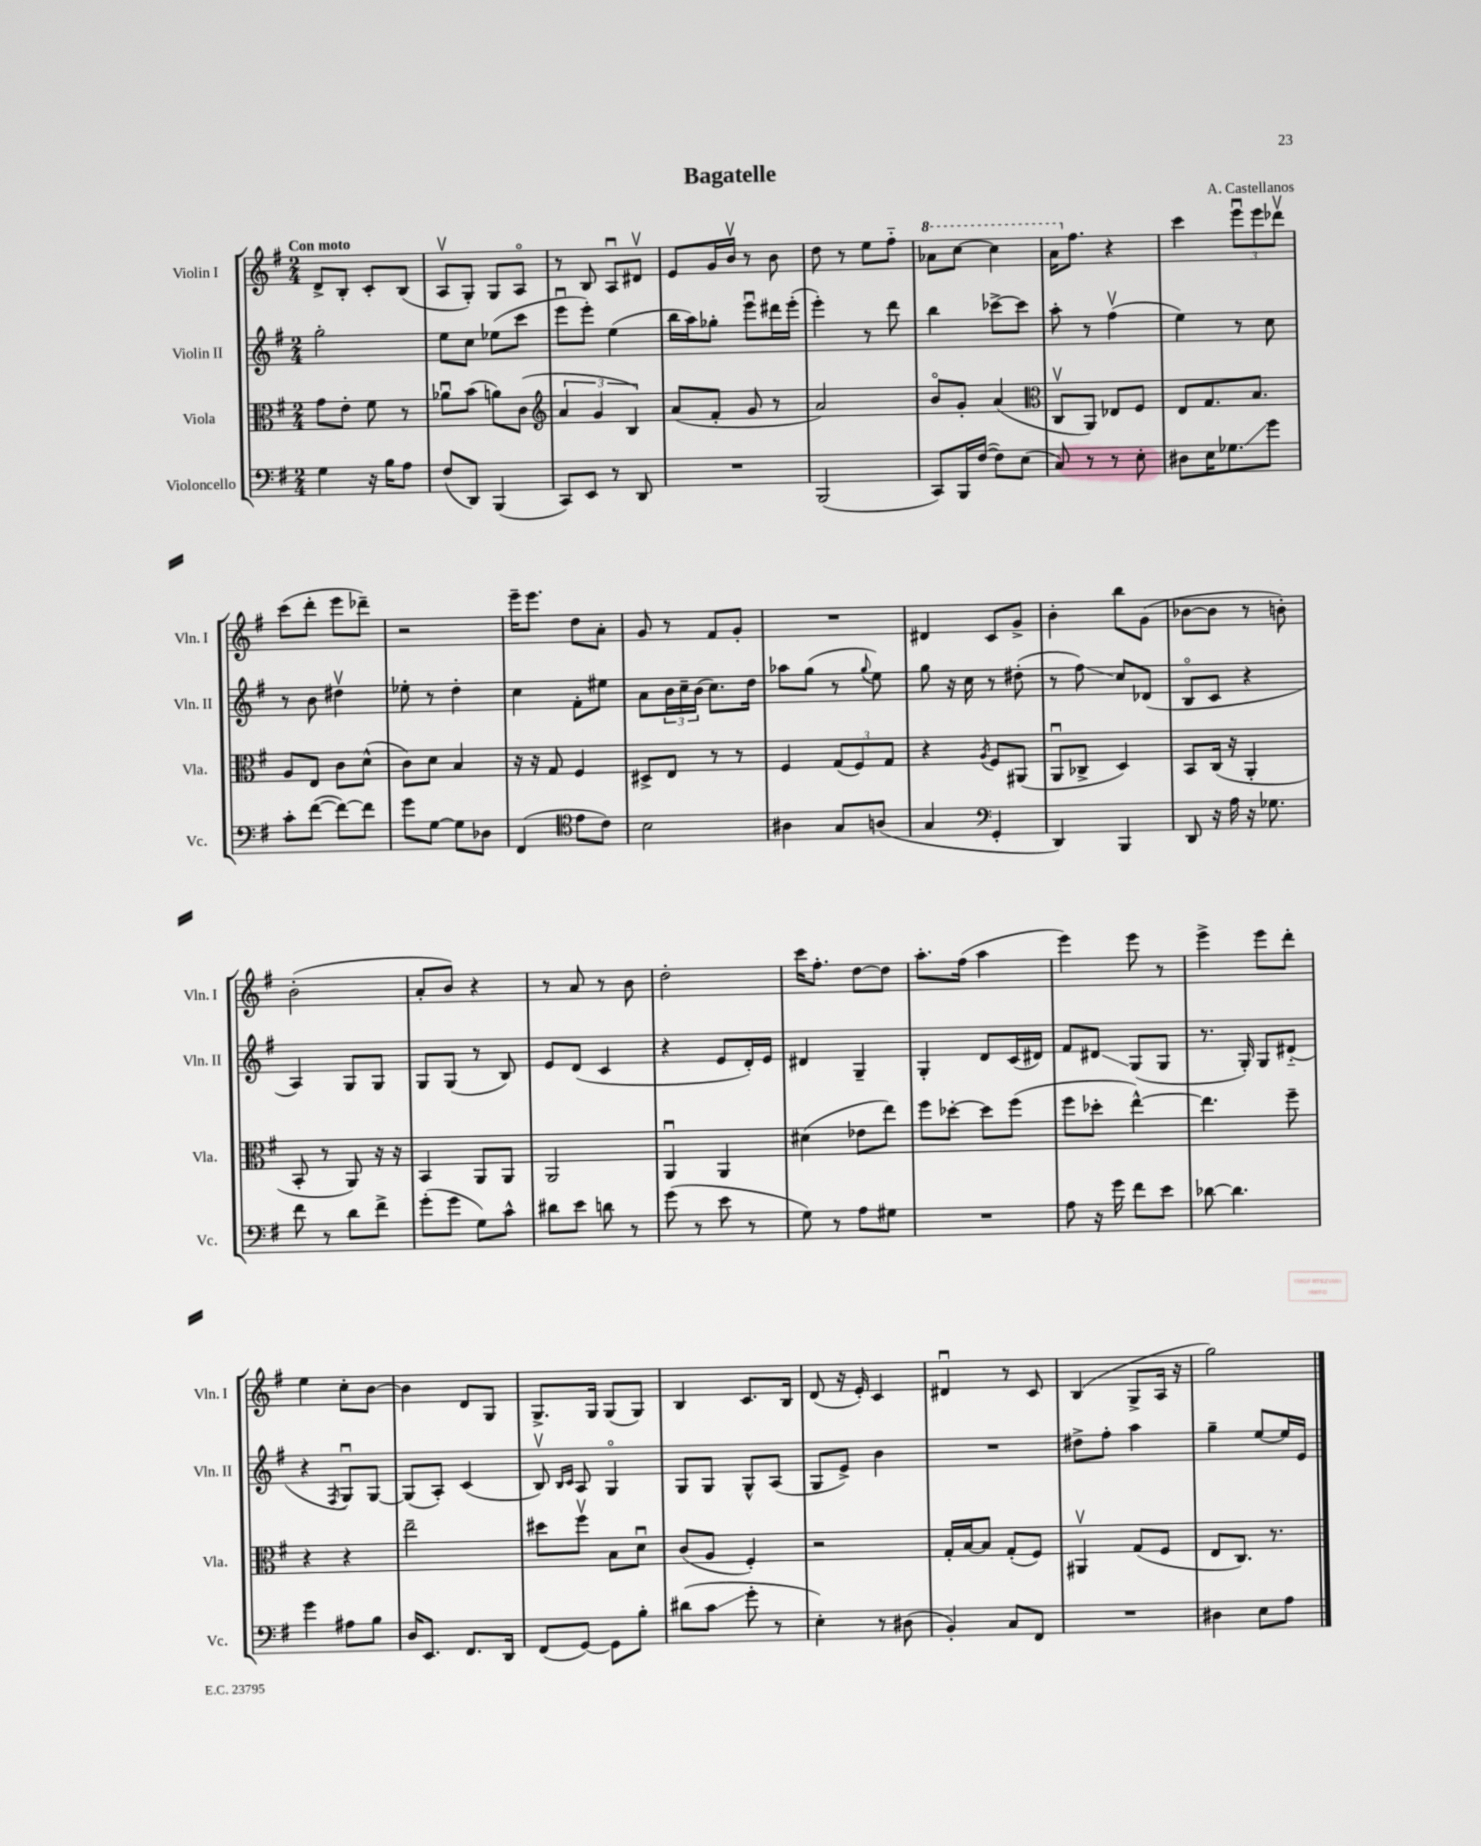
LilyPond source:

\header { title = "Bagatelle" composer = "A. Castellanos" }
<<
\new StaffGroup <<
\new Staff = "s0" \with { instrumentName = "Violin I" shortInstrumentName = "Vln. I" } {
    \clef treble \key g \major \numericTimeSignature \time 2/4 \tempo "Con moto"
    d'8-> b8-. c'8-. b8( |
    a8\upbow g8-.) g8 a8\flageolet |
    r8 b8 a8\downbow dis'8\upbow |
    e'8 g'16 b'16\upbow r8 b'8 |
    d''8 r8 e''8 fis''8-_ |
    \ottava #1 aes''8 c'''8~ c'''4 |
    a''16 \ottava #0 fis''8. r4 |
    c'''4 \tuplet 3/2 { e'''8\downbow e'''8 des'''8\upbow } |
    c'''8( d'''8-. e'''8 des'''8--) |
    r2 |
    e'''16-- e'''8. d''8 a'8-. |
    g'8 r8 fis'8 g'8-. |
    R2 |
    dis'4 c'8 g'8-> |
    b'4-. b''8 g'8( |
    bes'8~ bes'8 r8 b'8-.) |
    b'2-.( |
    a'8-. b'8) r4 |
    r8 a'8 r8 b'8 |
    d''2-. |
    c'''16 fis''8.-. d''8~ d''8 |
    a''8.-. fis''16( a''4 |
    e'''4) e'''8 r8 |
    e'''4-> e'''8 d'''8-. |
    e''4 c''8-. b'8~ |
    b'4 d'8 g8 |
    g8.-> g16 g8( g8) |
    b4 c'8. b16 |
    d'8( r16 e'16-.) c'4 |
    dis'4\downbow r8 c'8 |
    b4( g8-> a16 r16 |
    g''2) \bar "|." |
}
\new Staff = "s1" \with { instrumentName = "Violin II" shortInstrumentName = "Vln. II" } {
    \clef treble \key g \major \numericTimeSignature \time 2/4
    g''2-. |
    e''8 c''8 ees''8( c'''8 |
    e'''8\downbow e'''8-.) e''4( |
    b''16 a''16) ges''8-. e'''8\downbow dis'''16 e'''16-.( |
    e'''4-.) r8 d'''8 |
    b''4 ces'''8~-> ces'''8 |
    a''8-. r8 fis''4\upbow( |
    e''4) r8 c''8 |
    r8 b'8 dis''4\upbow |
    ees''8-. r8 d''4-. |
    c''4 fis'8-. eis''8 |
    a'8 \tuplet 3/2 { b'16 c''16-- b'16( } c''8.) d''16 |
    aes''8 g''8( r8 \appoggiatura { g''8 } e''8) |
    g''8 r16 c''16 r8 dis''8-.( |
    r8 fis''8\glissando) c''8 des'8( |
    b8\flageolet c'8 r4 |
    a4) g8 g8 |
    g8 g8( r8 b8) |
    e'8 d'8( c'4 |
    r4 e'8 d'16-.) e'16 |
    dis'4 g4-- |
    g4-. d'8 c'16( dis'16) |
    fis'8 dis'8\glissando g8( g8 |
    r8. g16-.) g8 dis'8-_( |
    r4 \acciaccatura { fis8 } g8\downbow) g8~ |
    g8( a8-.) c'4( |
    b8\upbow) \grace { b16 c'16 } a8 g4\flageolet |
    g8 g8 g8-^ a8( |
    g8 e'8->) b'4 |
    R2 |
    dis''8-> fis''8-. a''4 |
    g''4-- e''8~ e''16 e'16 \bar "|." |
}
\new Staff = "s2" \with { instrumentName = "Viola" shortInstrumentName = "Vla." } {
    \clef alto \key g \major \numericTimeSignature \time 2/4
    g'8 e'8-. fis'8 r8 |
    aes'8\downbow b'8( a'8) c'8( |
    \clef treble \tuplet 3/2 { a'4 g'4 b4) } |
    a'8( fis'8-. g'8 r8 |
    a'2) |
    b'8\flageolet g'8-. a'4( |
    \clef alto c8\upbow a,8) ees8 fis8 |
    e8 g8. b8. |
    a8 e8 c'8 d'8-^( |
    c'8) d'8 b4 |
    r16 r16 g8 fis4 |
    dis8-> e8 r8 r8 |
    fis4 \tuplet 3/2 { g8( fis8) g8 } |
    r4 \acciaccatura { a8 } fis8 ais,8( |
    a,8\downbow ces8-> d4) |
    b,8 c16( r16 a,4-. |
    b,8-. r8 a,8) r16 r16 |
    b,4 a,8 a,8 |
    a,2 |
    a,4\downbow a,4 |
    dis'4( ees'8 e''8) |
    fis''8 des''8~-. des''8 fis''8( |
    fis''8 des''8-. e''4~-^) |
    e''4. fis''8-- |
    r4 r4 |
    e''2-- |
    dis''8 fis''8\upbow b8 d'8\downbow |
    c'8( a8 fis4-.) |
    r2 |
    g16-. b16~ b8 g8-.( fis8) |
    ais,4\upbow g8( fis8 |
    e8 c8.) r8. \bar "|." |
}
\new Staff = "s3" \with { instrumentName = "Violoncello" shortInstrumentName = "Vc." } {
    \clef bass \key g \major \numericTimeSignature \time 2/4
    g4 r16 b16 a8 |
    fis8( d,8) b,,4( |
    c,8) e,8 r8 d,8 |
    R2 |
    b,,2( |
    c,8) b,,16 fis16~( fis8) e8( |
    c8) r8 r8 e8-. |
    dis8 e16 ges8.\glissando g'8 |
    c'8-. fis'8~( fis'8~) fis'8 |
    g'8 g8~ g8 des8 |
    fis,4( \clef tenor e'8 c'8) |
    b2 |
    ais4 g8 a8( |
    g4 \clef bass g,4-. |
    d,4) b,,4 |
    d,8 r16 a16 r16 ges8. |
    fis'8 r8 d'8 fis'8-> |
    g'8-.( g'8 g8) c'8-^ |
    dis'8 e'8 d'8 r8 |
    g'8( r8 e'8 r8 |
    g8) r8 a8 gis8 |
    R2 |
    a8 r16 g'16 fis'8 e'8 |
    des'8~ des'4. |
    g'4 ais8 b8 |
    d16 e,8. fis,8. d,16 |
    fis,8( g,8~) g,8 b8-. |
    dis'8( c'8\glissando g'8-. r8 |
    e4-.) r8 dis8( |
    b,4-.) c8 fis,8 |
    R2 |
    dis4 e8 a8 \bar "|." |
}
>>
>>
\layout { \context { \Score \remove "Bar_number_engraver" } }
